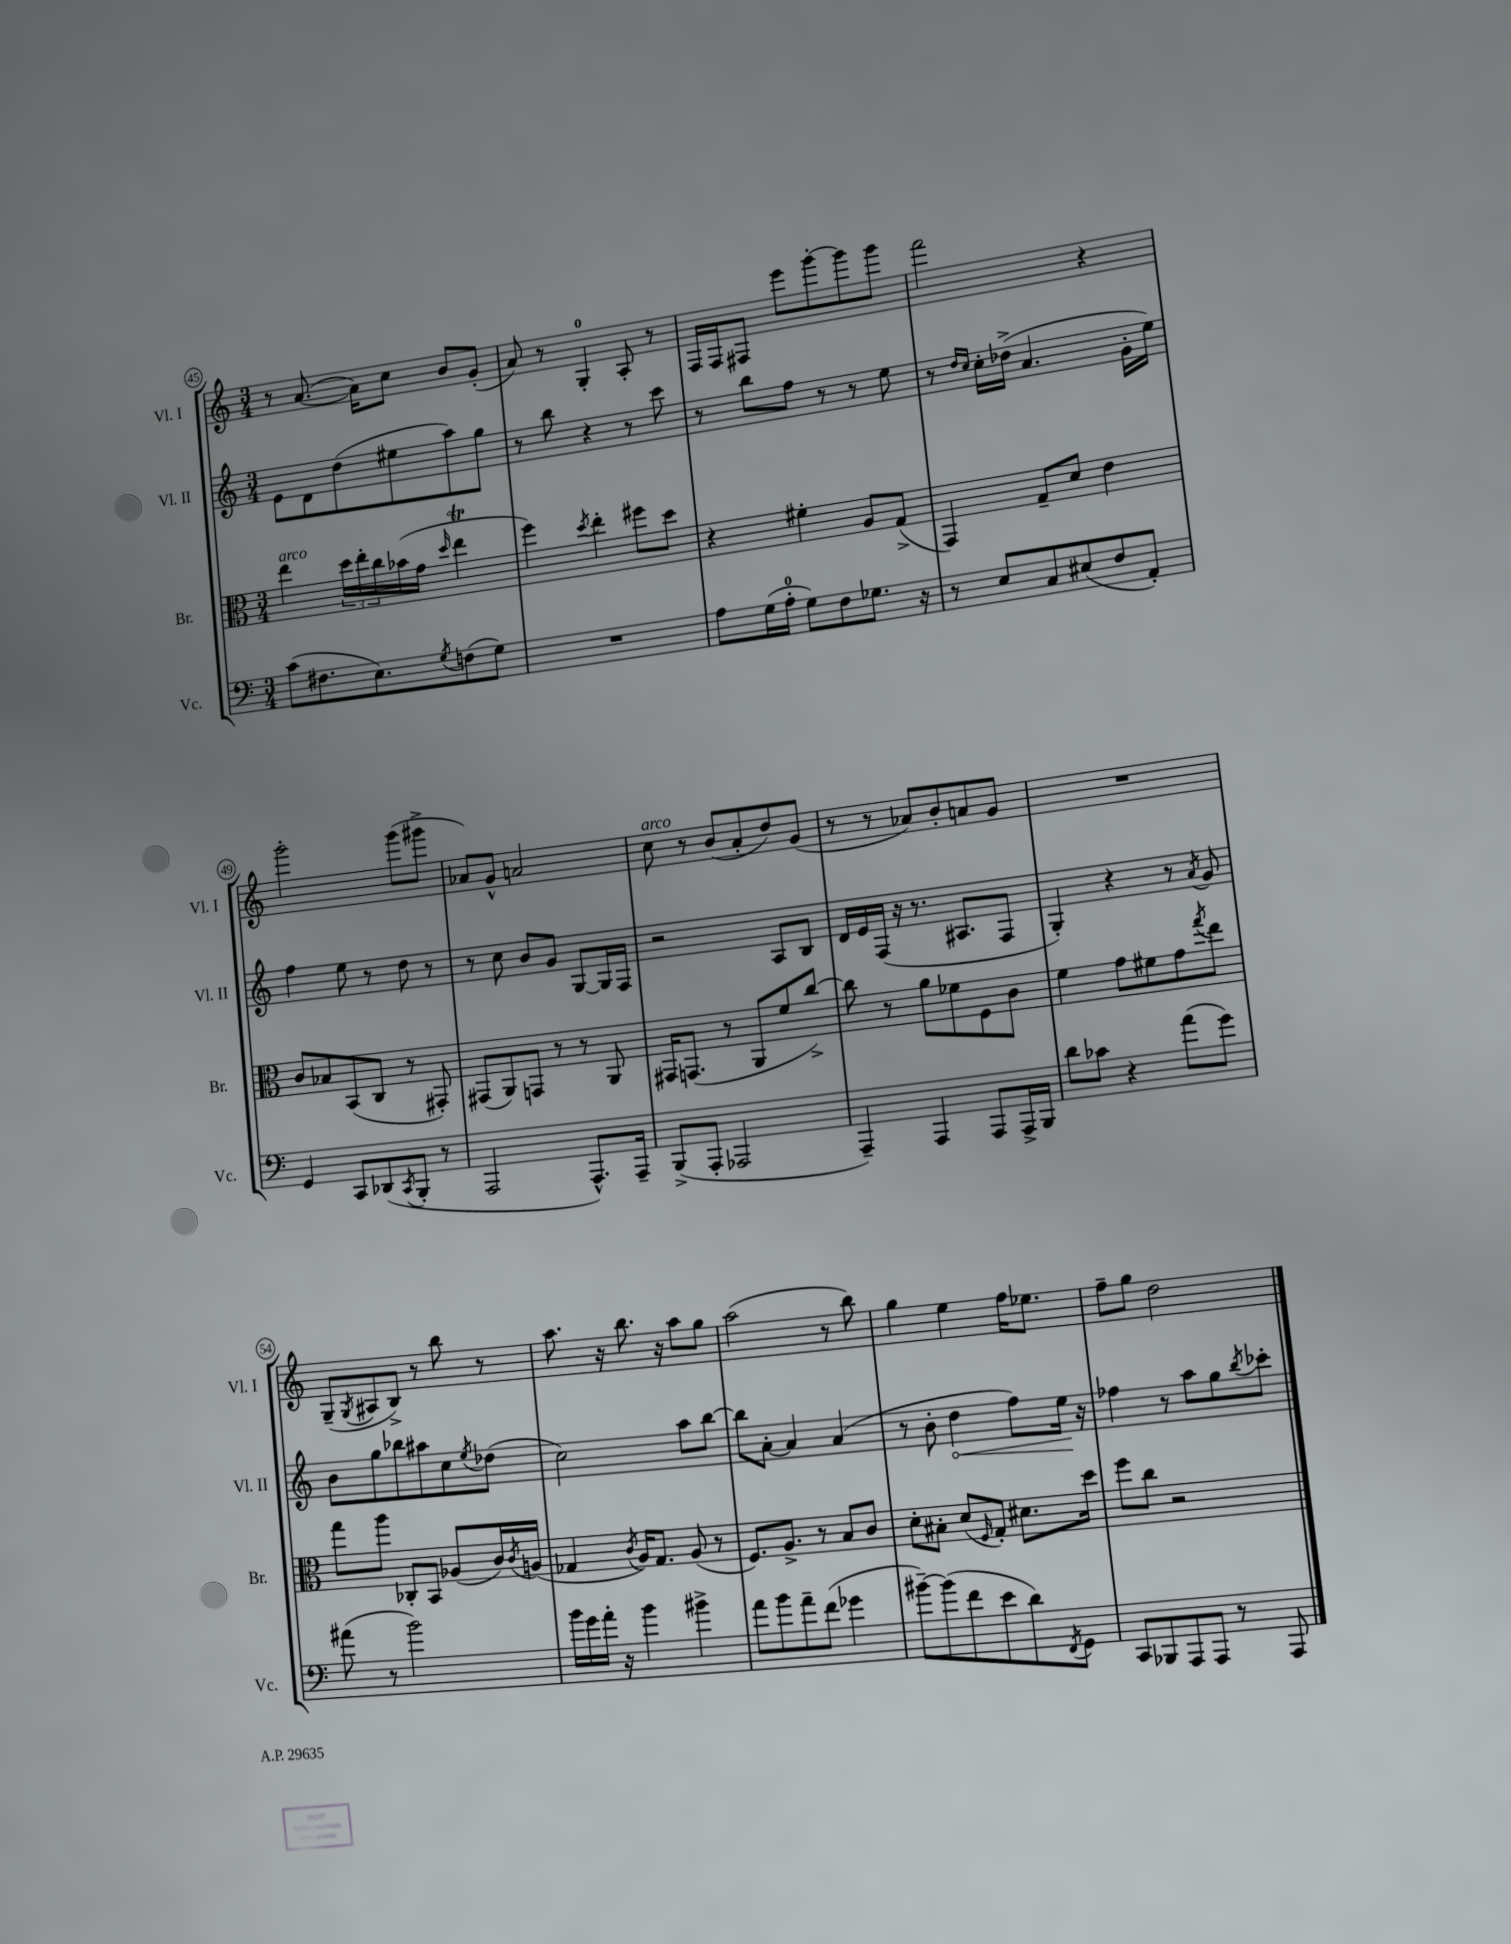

**kern	**kern	**kern	**dynam	**kern
*part4	*part3	*part2	*part2	*part1
*staff4	*staff3	*staff2	*staff2	*staff1
*I"Vc.	*I"Br.	*I"Vl. II	*	*I"Vl. I
*I'Vc.	*I'Br.	*I'Vl. II	*	*I'Vl. I
*clefF4	*clefC3	*clefG2	*	*clefG2
*k[]	*k[]	*k[]	*	*k[]
*M3/4	*M3/4	*M3/4	*	*M3/4
=45	=45	=45	=45	=45
!	!LO:TX:a:i:t=arco	!	!	!
(8c\L	4ee\	8e\L	.	8r
8.F#X\	.	8d\	.	([8.a/
.	24dd\LL	(8dd\	.	.
.	24ee'\	.	.	.
8.E\)	.	.	.	16a\KL])
.	24cc\	.	.	.
.	(16b-X\	8ee#X\	.	8cc\J
.	16g\JJ	.	.	.
8qG/	16qqdd/	.	.	.
(8Fn\	4eet\	8aa\)	.	8b/L
8G\J)	.	8gg\J	.	(8g'/J
=46	=46	=46	=46	=46
2.r	4ff\)	8r	.	8a/)
.	.	8bb\	.	8r
.	8qdd/	.	.	.
.	4ee'\	4r	.	4G'/
.	8ff#X\L	8r	.	8A'/
.	8dd\J	8ccc\	.	8r
=47	=47	=47	=47	=47
8A\L	4r	8r	.	16F/LL
.	.	.	.	16F/J
(16G\L	.	8bb\L	.	8F#X/J
16A'\JJ	.	.	.	.
8G\L)	4f#X'\	8ff\J	.	8eee\L
8F\	.	8r	.	[8ggg'\
8.G-X\J	8A/L	8r	.	8ggg\]
.	(8G^/J	8ee\	.	8ggg\J
16r	.	.	.	.
=48	=48	=48	=48	=48
8r	4GG/)	8r	.	2fff\
.	.	16qqdd/LL	.	.
.	.	16qqcc/JJ	.	.
8E/L	.	16cc'\LL	.	.
.	.	(16dd-X^\JJ	.	.
8C/	8G~/L	4.a/	.	.
(8E#X/	8d/J	.	.	.
8F/	4e\	.	.	4r
8AA'/J)	.	16g'\LL	.	.
.	.	16ee\JJ)	.	.
!!LO:LB:g=z
=49	=49	=49	=49	=49
4GG/	8c/L	4ff\	.	2ggg'\
.	8B-X/	.	.	.
8CC/L	(8BB/	8ee\	.	.
(8DD-X/	8C/J	8r	.	.
8qCC/	.	.	.	.
8BBB'/J	8r	8dd\	.	(8ggg\L
8r	8GG#X'/)	8r	.	8ggg#X^\J
=50	=50	=50	=50	=50
2AAA/	(8GG#X/L	8r	.	8a-X/L)
.	8AA/)	8cc\	.	8g^^/J
.	8GGn/J	8b/L	.	2an/
.	8r	8g/J	.	.
8.AAA^^/L)	8r	[8G/L	.	.
.	8AA/	16G/L]	.	.
16AAA~/Jk	.	16F/JJ	.	.
=51	=51	=51	=51	=51
!	!	!	!	!LO:TX:a:i:t=arco
(8BBB^/L	16GG#X/KL	2r	.	8cc\
.	(8.GGn/J	.	.	.
8AAA'/J	.	.	.	8r
2AAA-X/	8r	.	.	(8b/L
.	8AA/L	.	.	8a'/
.	8f/	8A/L	.	8dd/)
.	[8cc^/J)	8B/J	.	(8g/J
=52	=52	=52	=52	=52
4AAA~/)	8cc\]	16d/LL	.	8r
.	.	16e/	.	.
.	8r	(16F/JJ	.	8r
.	.	16r	.	.
4AAA/	8a\L	8.r	.	8a-X/L)
.	8f-X\	.	.	8b'/
.	.	8.A#X/L	.	.
8AAA/L	8F\	.	.	8an/
16AAA^/L	8c\J	8F/J	.	8g/J
16BBB/JJ	.	.	.	.
=53	=53	=53	=53	=53
8d\L	4f\	4G'/)	.	2.r
8c-X\J	.	.	.	.
4r	8g\L	4r	.	.
.	8f#X\	.	.	.
(8a\L	8g\	8r	.	.
.	8qgg/	8qa/	.	.
8g\J)	8ee\J	8g/	.	.
!!LO:LB:g=z
=54	=54	=54	=54	=54
(8a#X\	8gg\L	8b\L	.	(8G~/L
.	.	.	.	8qG/
8r	8aa\J	8gg\	.	8A#X/
2b\)	8C-X'/L	8bb-X\	.	8B^/J)
.	8BB/J	8aa#X\	.	8r
.	(8A-X/L	8cc\	.	8bb\
.	.	8qee/	.	.
.	16c/L)	(8dd-X\J	.	8r
.	8qc/	.	.	.
.	(16An/JJ	.	.	.
=55	=55	=55	=55	=55
16b\LL	4G-X/	2cc\)	.	8.aa\
16g\	.	.	.	.
16a'\JJ	.	.	.	.
16r	.	.	.	16r
.	8qc/	.	.	.
4b\	16A/KL)	.	.	8.bb\
.	8.G-/J	.	.	.
.	.	.	.	16r
4b#X^\	(8A/	8aa\L	.	8aa\L
.	8r	[8bb\J	.	8gg\J
=56	=56	=56	=56	=56
8a\L	8.F/L)	8bb\L]	.	(2aa\
8b\	.	[8a'\J	.	.
.	8.A^/J	.	.	.
8a~\	.	4a/]	.	.
(8f\J	8r	.	.	.
4g-X\	8B/L	(4a/	.	8r
.	8c/J	.	.	8bb\)
=57	=57	=57	=57	=57
[8b#X~\L)	8d'\L	8r	.	4gg\
(8b#\]	8B#X'\J	8b'\	.	.
!	!	!	!LO:HP:b	!
8f\	(8d/L	4dd\	<	4ee\
.	16qqF/	.	.	.
8e\	8G'/J)	.	.	.
8d\)	8.d#X\L	8ff\L)	.	16ff\KL
.	.	.	.	8.ee-X\J
8qFF/	.	.	.	.
8GG\J	.	16ee\Jk	.	.
.	16dd\Jk	16r	[	.
=58	=58	=58	=58	=58
8CC/L	8ff\L	4ff-X\	.	8ff~\L
8BBB-X/	8cc\J	.	.	8gg\J
8AAA/	2r	8r	.	2dd\
8AAA/J	.	8aa\L	.	.
8r	.	8gg\	.	.
.	.	8qbb/	.	.
8AAA/	.	8ccc-X'\J	.	.
==	==	==	==	==
*-	*-	*-	*-	*-
